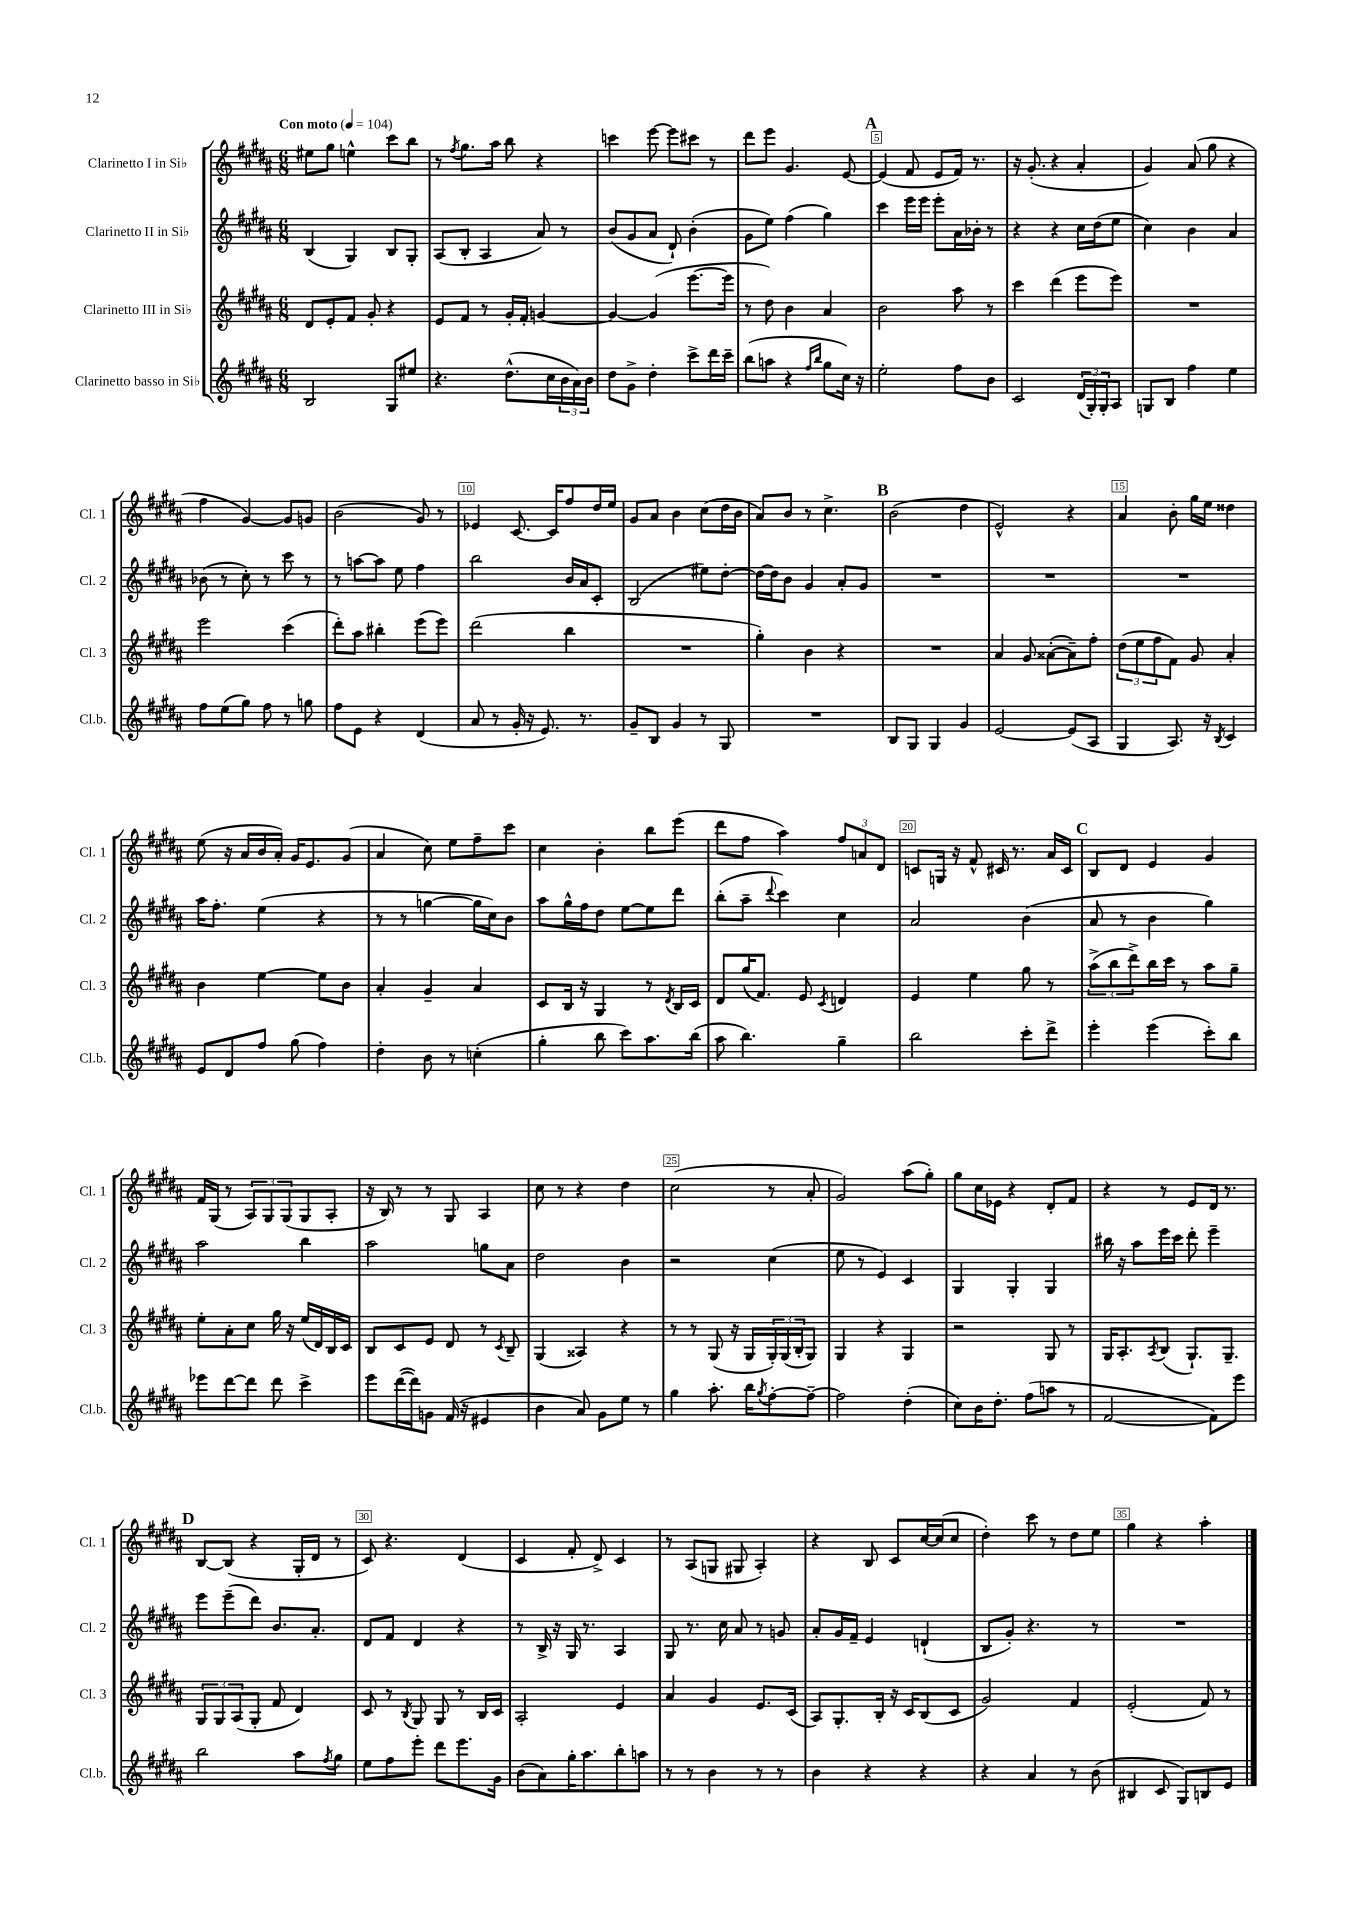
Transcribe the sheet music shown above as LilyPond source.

<<
\new StaffGroup <<
\new Staff = "s0" \with { instrumentName = "Clarinetto I in Sib" shortInstrumentName = "Cl. 1" } {
    \clef treble \key b \major \numericTimeSignature \time 6/8 \tempo "Con moto" 4 = 104
    eis''8 gis''8 e''4-^ cis'''8 b''8 |
    r8 \acciaccatura { fis''8 } gis''8. ais''16 b''8 r4 |
    c'''4 e'''8~ e'''8 cis'''8 r8 |
    dis'''8 e'''8 gis'4. e'8~ |
    \mark \markup { \bold "A" } e'4( fis'8 e'8 fis'16) r8. |
    r16 gis'8.-.( r4 ais'4-. |
    gis'4) ais'8( gis''8 r4 |
    fis''4 gis'4~) gis'8 g'8 |
    b'2( gis'8) r8 |
    ees'4 cis'8.~ cis'16 fis''8 dis''16 e''16 |
    gis'8 ais'8 b'4 cis''8( dis''16 b'16 |
    ais'8) b'8 r8 cis''4.-> |
    \mark \markup { \bold "B" } b'2( dis''4 |
    e'2-^) r4 |
    ais'4 b'8-. gis''16 e''16 disis''4 |
    e''8( r16 ais'16 b'16 ais'16-.) gis'16 e'8. gis'8( |
    ais'4 cis''8) e''8 fis''8-- cis'''8 |
    cis''4 b'4-. b''8 e'''8( |
    dis'''8 fis''8 ais''4) \tuplet 3/2 { fis''8 a'8 dis'8 } |
    c'8 g16 r16 fis'8-^ cis'16 r8. ais'16 cis'16 |
    \mark \markup { \bold "C" } b8 dis'8 e'4 gis'4 |
    fis'16 gis16( r8 \tuplet 3/2 { ais8) gis8 gis8( } gis8 ais8-. |
    r16 b16) r8 r8 gis8 ais4 |
    cis''8 r8 r4 dis''4 |
    cis''2( r8 ais'8-. |
    gis'2) ais''8( gis''8-.) |
    gis''8 cis''16 ees'16 r4 dis'8-. fis'8 |
    r4 r8 e'8 dis'16 r8. |
    \mark \markup { \bold "D" } b8~ b8( r4 gis16-. dis'16 r8 |
    cis'8) r4. dis'4( |
    cis'4 fis'8-. dis'8->) cis'4 |
    r8 ais8( g8 gis8 ais4-.) |
    r4 b8 cis'8 cis''16~ cis''16( cis''8 |
    dis''4-.) cis'''8 r8 dis''8 e''8 |
    gis''4 r4 ais''4-. \bar "|." |
}
\new Staff = "s1" \with { instrumentName = "Clarinetto II in Sib" shortInstrumentName = "Cl. 2" } {
    \clef treble \key b \major \numericTimeSignature \time 6/8
    b4( gis4) b8 gis8-. |
    ais8( b8-. ais4 ais'8) r8 |
    b'8( gis'8 ais'8 dis'8-!) b'4-.( |
    gis'8 e''8) fis''4( gis''4) |
    \mark \markup { \bold "A" } cis'''4 e'''16 e'''16 e'''8-. ais'16 bes'16-. r8 |
    r4 r4 cis''16 dis''16( e''8 |
    cis''4) b'4 ais'4 |
    bes'8( r8 cis''8-.) r8 cis'''8 r8 |
    r8 a''8~ a''8 e''8 fis''4 |
    b''2 b'16 ais'16 cis'8-. |
    b2( eis''8) dis''8~-. |
    dis''16~ dis''16 b'8 gis'4 ais'8-. gis'8 |
    \mark \markup { \bold "B" } R2. |
    R2. |
    R2. |
    ais''16 fis''8.-. e''4( r4 |
    r8 r8 g''4~ g''16 cis''16) b'8 |
    ais''8 gis''16-^ fis''16 dis''8 e''8~ e''8 dis'''8 |
    b''8-.( ais''8-- \appoggiatura { dis'''8 } cis'''4) cis''4 |
    ais'2 b'4( |
    \mark \markup { \bold "C" } ais'8 r8 b'4 gis''4) |
    ais''2 b''4 |
    ais''2 g''8 ais'8 |
    dis''2 b'4 |
    r2 cis''4( |
    e''8 r8 e'4) cis'4 |
    gis4 gis4-. gis4 |
    bis''16 r16 ais''8 e'''16 cis'''16 dis'''8-. e'''4-- |
    \mark \markup { \bold "D" } e'''8 e'''8--( dis'''8) b'8. ais'8.-. |
    dis'8 fis'8 dis'4 r4 |
    r8 b16-> r16 gis16 r8. ais4 |
    gis8 r8. cis''16 ais'8 r8 g'8 |
    ais'8-. gis'16 fis'16-- e'4 d'4-!( |
    b8 gis'8-.) r4. r8 |
    R2. \bar "|." |
}
\new Staff = "s2" \with { instrumentName = "Clarinetto III in Sib" shortInstrumentName = "Cl. 3" } {
    \clef treble \key b \major \numericTimeSignature \time 6/8
    dis'8 e'8-. fis'8 gis'8-. r4 |
    e'8 fis'8 r8 gis'16-. fis'16-. g'4~ |
    g'4~ g'4( e'''8.~ e'''16 |
    r8 dis''8) b'4 ais'4 |
    \mark \markup { \bold "A" } b'2 ais''8 r8 |
    cis'''4 dis'''4( e'''8 e'''8) |
    R2. |
    e'''2 cis'''4( |
    dis'''8-.) ais''8 bis''4-. e'''8( e'''8) |
    dis'''2( b''4 |
    R2. |
    gis''4-.) b'4 r4 |
    \mark \markup { \bold "B" } R2. |
    ais'4 gis'8 aisis'8~-.( aisis'8--) fis''8-. |
    \tuplet 3/2 { dis''8( e''8 fis''8 } fis'8) gis'8 ais'4-. |
    b'4 e''4~ e''8 b'8 |
    ais'4-. gis'4-- ais'4 |
    cis'8 b16 r16 gis4 r8 \acciaccatura { dis'8 } b16 cis'16 |
    dis'8 gis''16( fis'8.) e'8 \acciaccatura { cis'8 } d'4 |
    e'4 e''4 gis''8 r8 |
    \mark \markup { \bold "C" } \tuplet 3/2 { ais''8->( b''8 dis'''8->) } b''16 cis'''16 r8 ais''8 gis''8-- |
    e''8-. ais'8-. cis''8 gis''16 r16 e''16( dis'16) b16 cis'16 |
    b8 cis'8 e'8 dis'8 r8 \acciaccatura { cis'8 } b8-- |
    gis4( aisis4) r4 |
    r8 r8 gis8( r16 gis16 \tuplet 3/2 { gis16-.) gis16( b16-. } gis8) |
    gis4 r4 gis4 |
    r2 gis8 r8 |
    gis16 ais8.-. \acciaccatura { ais8 } b8( gis8.-!) gis8.-- |
    \mark \markup { \bold "D" } \tuplet 3/2 { gis8 gis8 ais8( } gis8-. fis'8 dis'4) |
    cis'8 r8 \acciaccatura { b8 } gis8 gis8 r8 b16 cis'16 |
    ais2-. e'4 |
    ais'4 gis'4 e'8. cis'16( |
    ais8) gis8.-. b16-. r16 cis'16 b8( cis'8 |
    gis'2) fis'4 |
    e'2-.( fis'8) r8 \bar "|." |
}
\new Staff = "s3" \with { instrumentName = "Clarinetto basso in Sib" shortInstrumentName = "Cl.b." } {
    \clef treble \key b \major \numericTimeSignature \time 6/8
    b2 gis8 eis''8 |
    r4. dis''8.-^( cis''16 \tuplet 3/2 { b'16 ais'16) b'16 } |
    dis''8 gis'8-> dis''4-. cis'''8-> dis'''16 cis'''16-- |
    b''8( a''8 r4 \grace { fis''16 b''16 } gis''8 cis''16) r16 |
    \mark \markup { \bold "A" } e''2-. fis''8 b'8 |
    cis'2 \tuplet 3/2 { dis'16( gis16-.) gis16-. } ais8 |
    g8 b8 fis''4 e''4 |
    fis''8 e''8( gis''8) fis''8 r8 g''8 |
    fis''8 e'8 r4 dis'4( |
    ais'8 r8 gis'16-. r16 e'8.) r8. |
    gis'8-- b8 gis'4 r8 gis8 |
    R2. |
    \mark \markup { \bold "B" } b8 gis8 gis4 gis'4 |
    e'2~ e'8( ais8 |
    gis4 ais8.) r16 \acciaccatura { b8 } cis'4 |
    e'8 dis'8 fis''8 gis''8( fis''4) |
    dis''4-. b'8 r8 c''4-.( |
    gis''4-. b''8 cis'''8) ais''8. b''16( |
    ais''8 b''4.) gis''4-- |
    b''2 cis'''8-. dis'''8-> |
    \mark \markup { \bold "C" } e'''4-. e'''4( cis'''8-.) b''8 |
    ees'''8 dis'''8~ dis'''8 dis'''8 cis'''4-> |
    e'''8 dis'''16~( dis'''16) g'8 fis'16( r16 eis'4 |
    b'4 ais'8) gis'8 e''8 r8 |
    gis''4 ais''8.-. b''16 \acciaccatura { gis''8 } fis''8~-. fis''8~-- |
    fis''2 dis''4-.( |
    cis''8) b'16 dis''8.-. fis''8( a''8 r8 |
    fis'2~ fis'8) e'''8 |
    \mark \markup { \bold "D" } b''2 ais''8 \acciaccatura { fis''8 } gis''8 |
    e''8 fis''8 e'''8-. dis'''8 e'''8. gis'16 |
    b'8( ais'8) gis''16-. ais''8. b''8-. a''8 |
    r8 r8 b'4 r8 r8 |
    b'4 r4 r4 |
    r4 ais'4 r8 b'8( |
    bis4 cis'8 gis8) b8 e'8 \bar "|." |
}
>>
>>
\layout { \context { \Score \override BarNumber.break-visibility = ##(#f #t #t) barNumberVisibility = #(every-nth-bar-number-visible 5) \override BarNumber.stencil = #(make-stencil-boxer 0.1 0.3 ly:text-interface::print) } }
